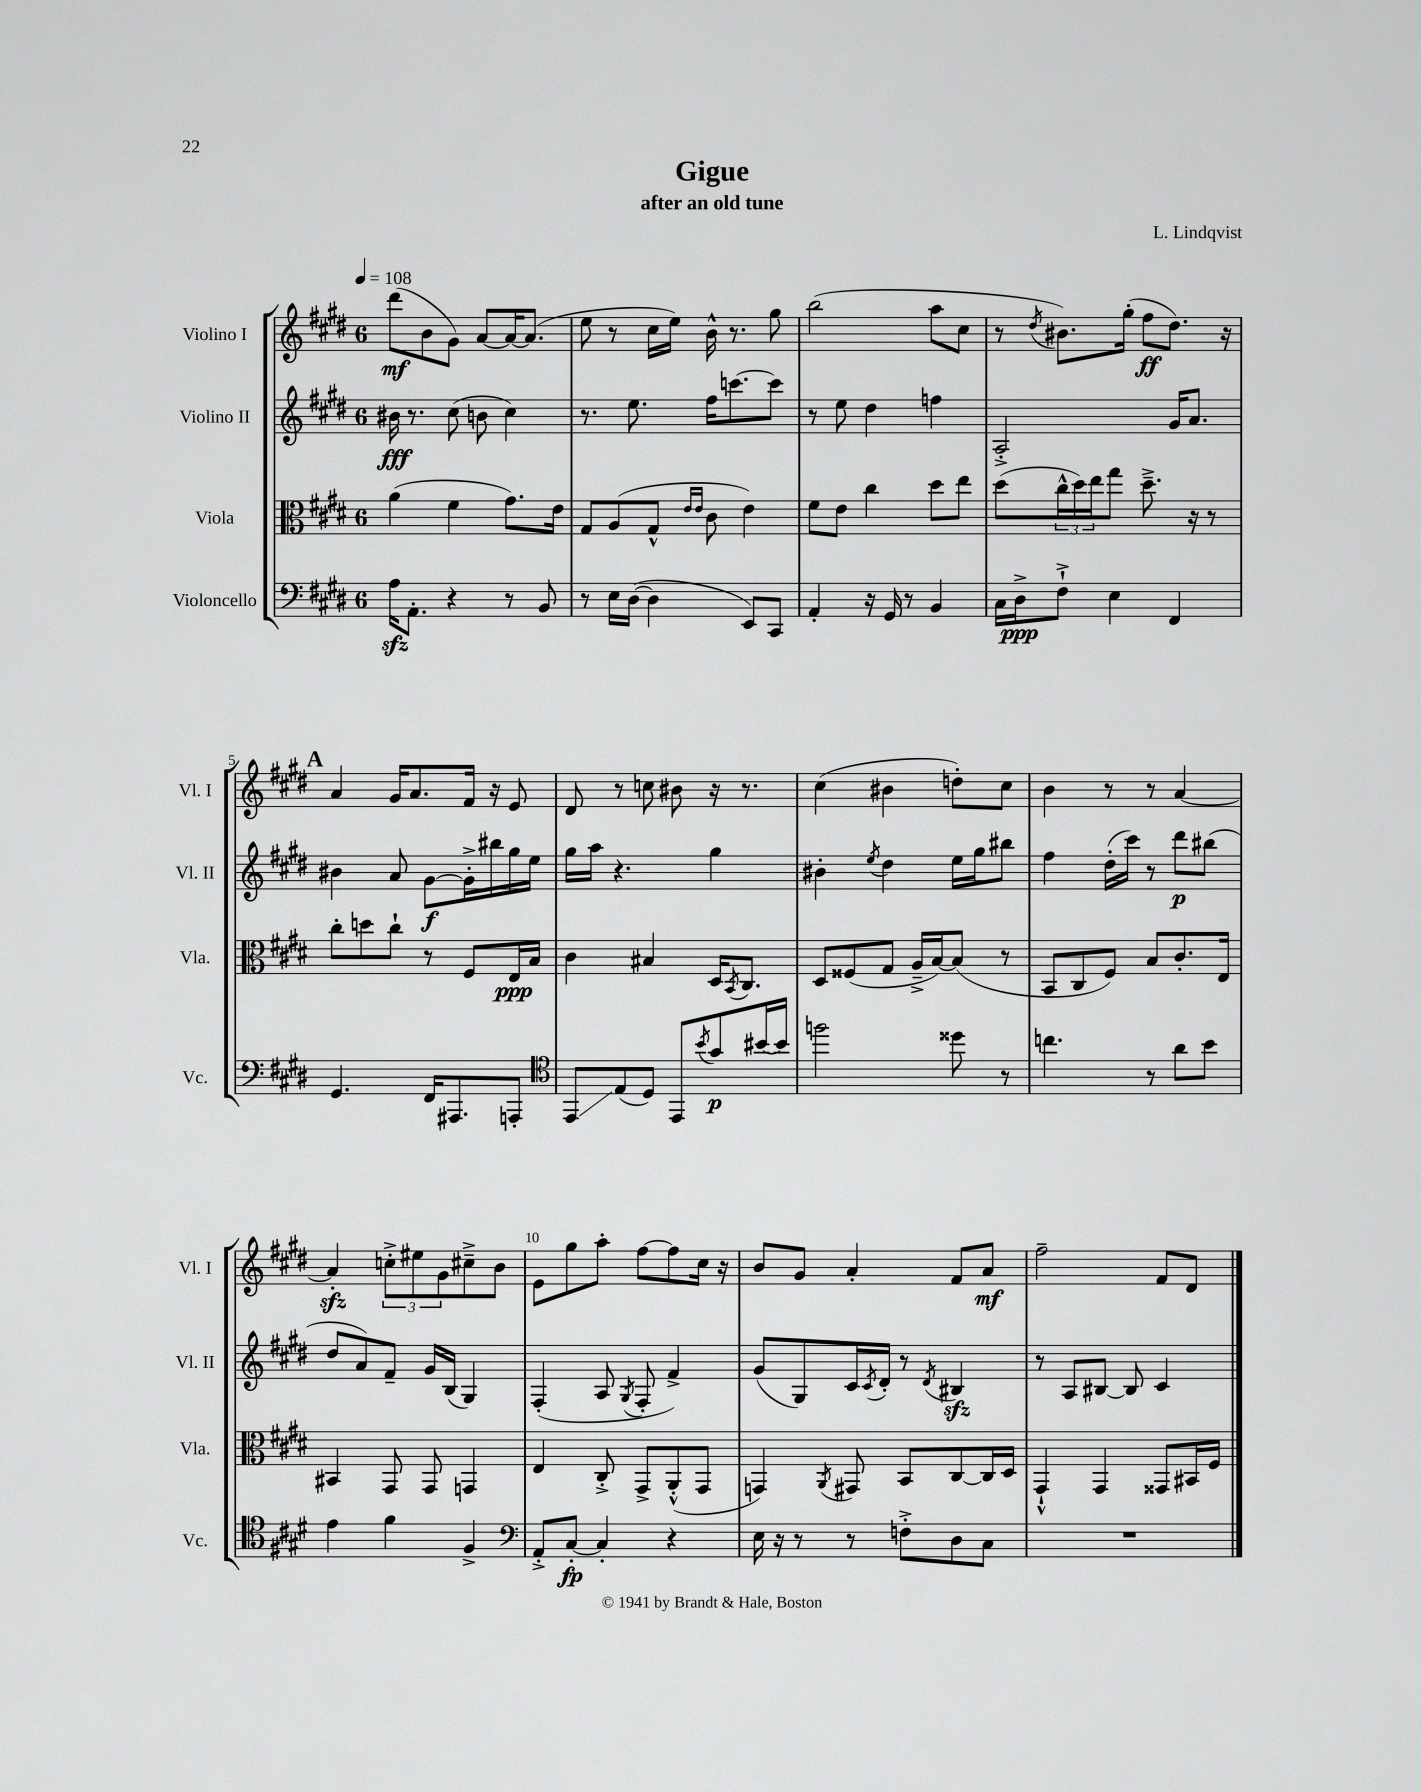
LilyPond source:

\header { title = "Gigue" composer = "L. Lindqvist" subtitle = "after an old tune" }
<<
\new StaffGroup <<
\new Staff = "s0" \with { instrumentName = "Violino I" shortInstrumentName = "Vl. I" } {
    \clef treble \key e \major \once \override Staff.TimeSignature.style = #'single-digit \time 6/8 \tempo 4 = 108
    dis'''8\mf( b'8 gis'8) a'8~ a'16~ a'8.( |
    e''8 r8 cis''16 e''16) b'16-^ r8. gis''8 |
    b''2( a''8 cis''8 |
    r8 \acciaccatura { dis''8 } bis'8.) gis''16-.( fis''8\ff dis''8.) r16 |
    \mark \markup { \bold "A" } a'4 gis'16 a'8. fis'16 r16 e'8 |
    dis'8 r8 c''8 bis'8 r16 r8. |
    cis''4( bis'4 d''8-.) cis''8 |
    b'4 r8 r8 a'4~ |
    a'4-.\sfz \tuplet 3/2 { c''8-.-> eis''8 gis'8 } cis''8---> b'8 |
    e'8 gis''8 a''8-. fis''8~ fis''8 cis''16 r16 |
    b'8 gis'8 a'4-. fis'8 a'8\mf |
    fis''2-- fis'8 dis'8 \bar "|." |
}
\new Staff = "s1" \with { instrumentName = "Violino II" shortInstrumentName = "Vl. II" } {
    \clef treble \key e \major \once \override Staff.TimeSignature.style = #'single-digit \time 6/8
    bis'16\fff r8. cis''8( b'8 cis''4) |
    r8. e''8. fis''16 c'''8.~ c'''8 |
    r8 e''8 dis''4 f''4 |
    a2-.-> gis'16 a'8. |
    \mark \markup { \bold "A" } bis'4 a'8 gis'8~\f gis'16-.-> bis''16 gis''16 e''16 |
    gis''16 a''16 r4. gis''4 |
    bis'4-. \acciaccatura { e''8 } dis''4 e''16 gis''16 bis''8 |
    fis''4 dis''16-.( cis'''16) r8 dis'''8\p bis''8( |
    dis''8 a'8) fis'8-- gis'16 b16( gis4) |
    fis4-.( a8 \acciaccatura { gis8 } fis8-. fis'4->) |
    gis'8( gis8) cis'16 \acciaccatura { cis'8 } dis'16-. r8 \acciaccatura { dis'8 } bis4\sfz |
    r8 a8 bis8~ bis8 cis'4 \bar "|." |
}
\new Staff = "s2" \with { instrumentName = "Viola" shortInstrumentName = "Vla." } {
    \clef alto \key e \major \once \override Staff.TimeSignature.style = #'single-digit \time 6/8
    a'4( fis'4 gis'8.) e'16 |
    gis8 a8( gis8-^ \grace { e'16 e'16 } cis'8 e'4) |
    fis'8 e'8 cis''4 dis''8 e''8 |
    dis''8( \tuplet 3/2 { cis''16-^ dis''16) e''16 } gis''8 dis''8.---> r16 r8 |
    \mark \markup { \bold "A" } cis''8-. d''8 cis''8-! r8 fis8 e16\ppp b16 |
    cis'4 bis4 dis16 \acciaccatura { b,8 } cis8. |
    dis8 fisis8( gis8 a16---> b16~) b8( r8 |
    b,8 cis8 fis8) b8 cis'8.-. e16 |
    bis,4 gis,8 gis,8 g,4 |
    e4 cis8-.-> gis,8-> a,8-.-^( gis,8 |
    g,4) \acciaccatura { a,8 } gis,8 b,8 cis8~ cis16 dis16 |
    gis,4-!-^ gis,4 gisis,8 bis,16 fis16 \bar "|." |
}
\new Staff = "s3" \with { instrumentName = "Violoncello" shortInstrumentName = "Vc." } {
    \clef bass \key e \major \once \override Staff.TimeSignature.style = #'single-digit \time 6/8
    a16\sfz a,8.-. r4 r8 b,8 |
    r8 e16 dis16~( dis4 e,8) cis,8 |
    a,4-. r16 gis,16 r8 b,4 |
    cis16 dis16->\ppp fis8-!-> e4 fis,4 |
    \mark \markup { \bold "A" } gis,4. fis,16 ais,,8. a,,8-. |
    \clef tenor e,8\glissando e8( dis8) e,8 \acciaccatura { b'8 } gis'8\p bis'16~ bis'16 |
    f''2 disis''8 r8 |
    c''4. r8 a'8 b'8 |
    e'4 fis'4 fis4-> |
    \clef bass a,8-.-> cis8~-.\fp cis4-. r4 |
    e16 r16 r8 r8 f8-.-> dis8 cis8 |
    R2. \bar "|." |
}
>>
>>
\layout { \context { \Score \override BarNumber.break-visibility = ##(#f #t #t) barNumberVisibility = #(every-nth-bar-number-visible 5) } }
